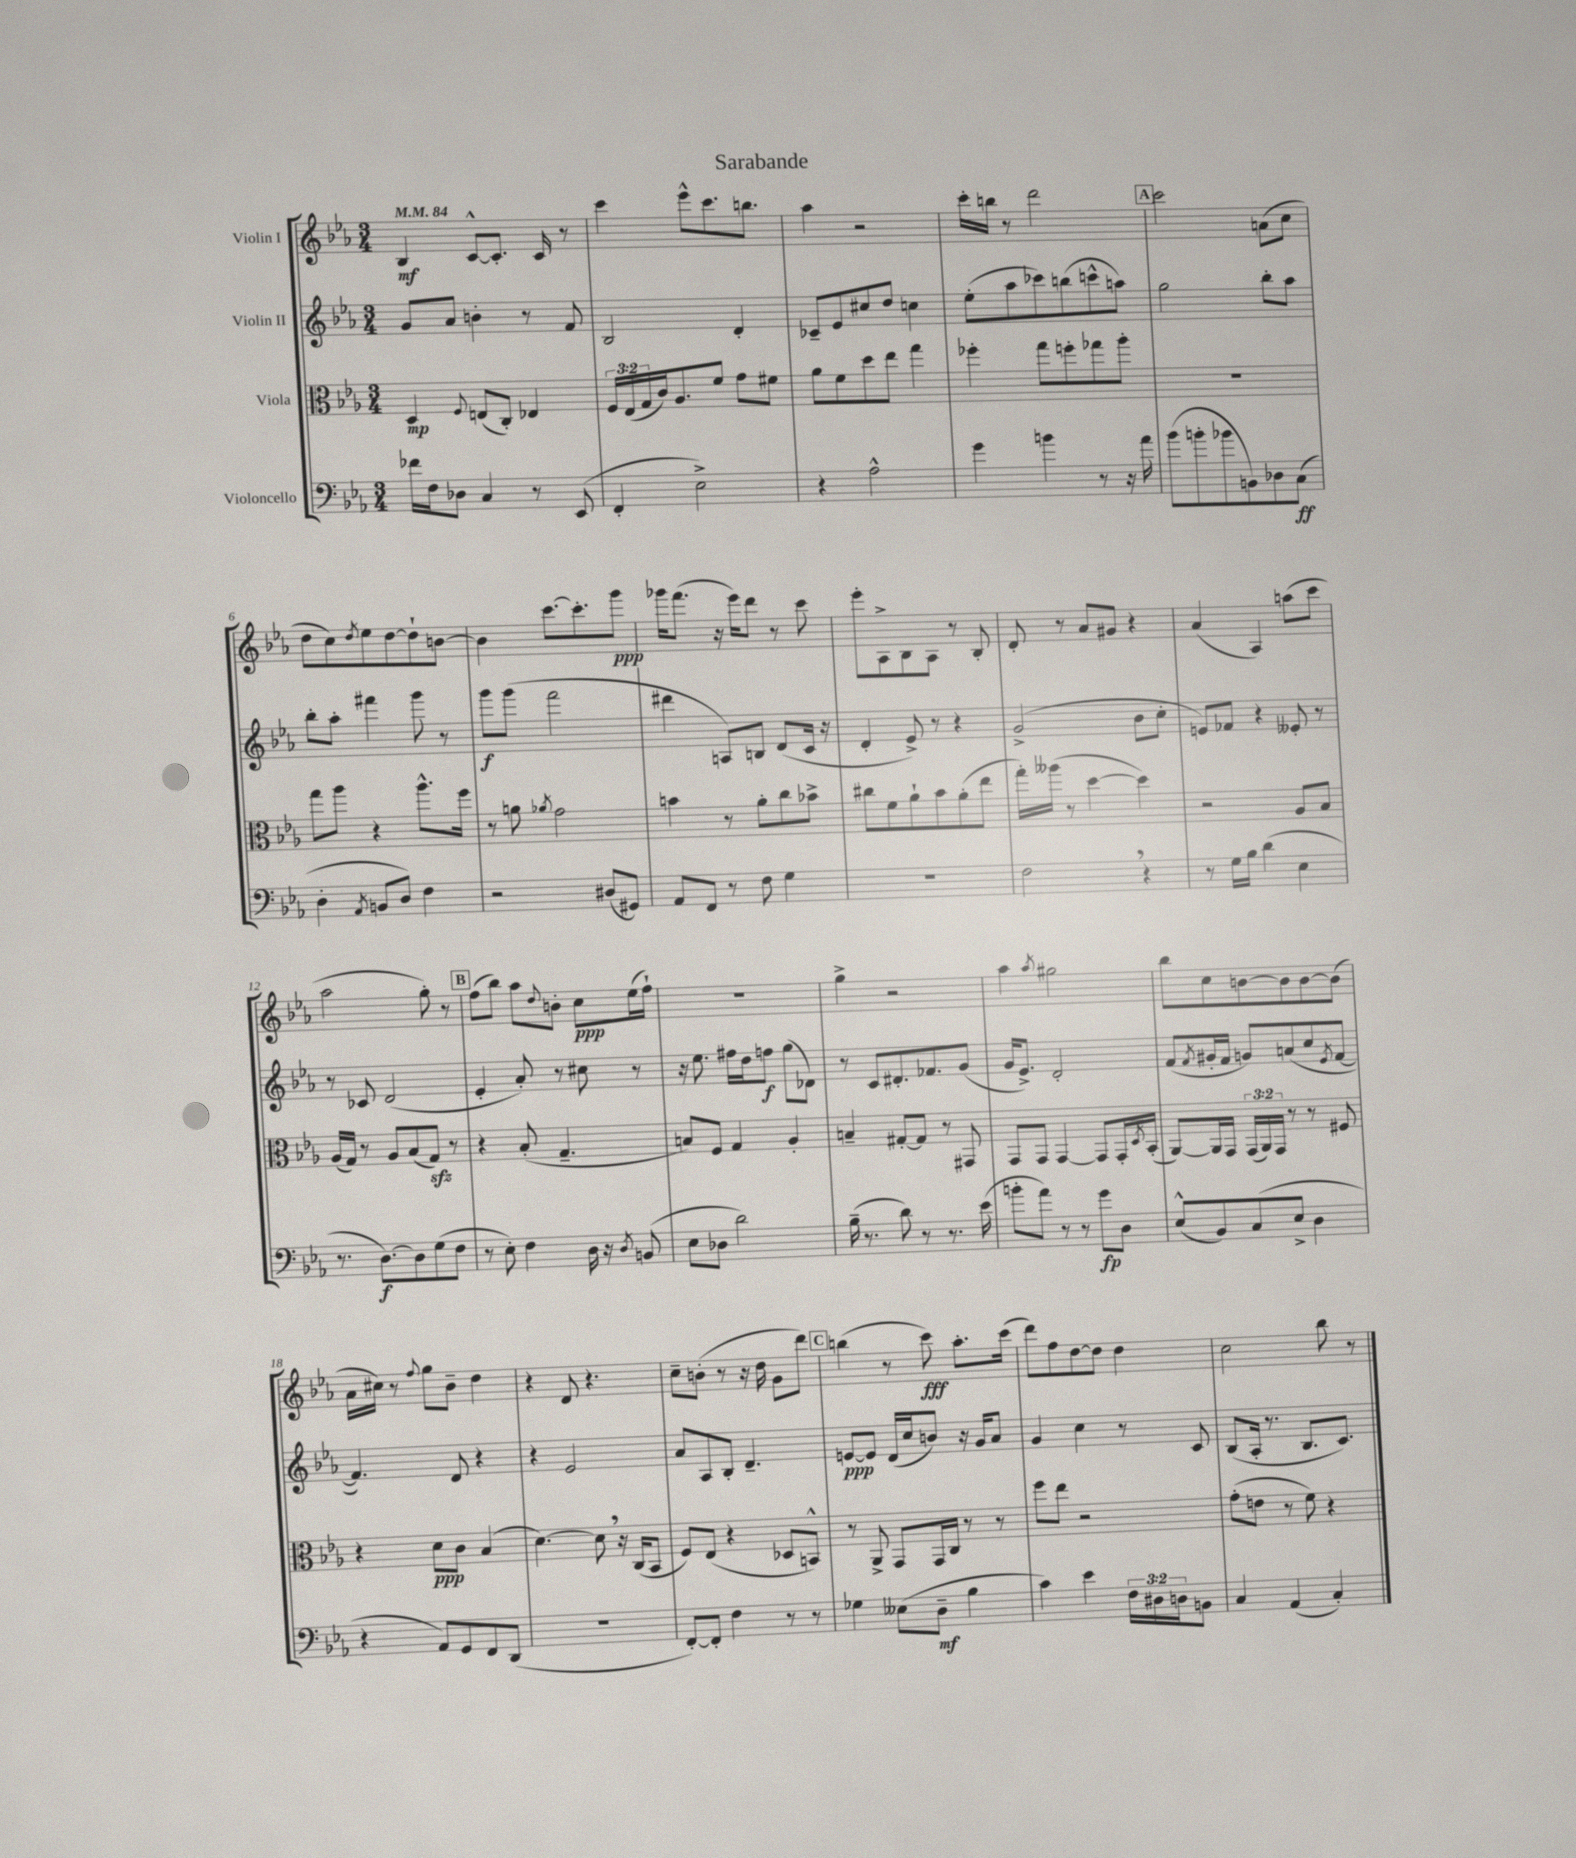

**kern	**dynam	**kern	**dynam	**kern	**dynam	**kern	**dynam
*part4	*part4	*part3	*part3	*part2	*part2	*part1	*part1
*staff4	*staff4	*staff3	*staff3	*staff2	*staff2	*staff1	*staff1
*I"Violoncello	*	*I"Viola	*	*I"Violin II	*	*I"Violin I	*
*clefF4	*	*clefC3	*	*clefG2	*	*clefG2	*
*k[b-e-a-]	*	*k[b-e-a-]	*	*k[b-e-a-]	*	*k[b-e-a-]	*
*M3/4	*	*M3/4	*	*M3/4	*	*M3/4	*
*MM84	*	*MM84	*	*MM84	*	*MM84	*
=1	=1	=1	=1	=1	=1	=1	=1
16f-X\LL	.	4D/	mp	8g/L	.	4B-/	mf
16F\J	.	.	.	.	.	.	.
8D-X\J	.	.	.	8a-/J	.	.	.
.	.	8qqF/	.	.	.	.	.
4C/	.	(8En/L	.	4bn'\	.	[8c^^/L	.
.	.	8C'/J)	.	.	.	8.c'/J]	.
8r	.	4E-X/	.	8r	.	.	.
.	.	.	.	.	.	16c/	.
(8EE-/	.	.	.	8f/	.	8r	.
=2	=2	=2	=2	=2	=2	=2	=2
4FF'/	.	24F/LL	.	2B-/	.	4ccc\	.
.	.	(24E-/	.	.	.	.	.
.	.	24G/	.	.	.	.	.
.	.	16c/J)	.	.	.	.	.
.	.	8.A-/	.	.	.	.	.
2E-^\)	.	.	.	.	.	8eee-^^\L	.
.	.	8f/J	.	.	.	8.ccc\	.
.	.	8g\L	.	4d'/	.	.	.
.	.	.	.	.	.	8.bbn\J	.
.	.	8f#X\J	.	.	.	.	.
=3	=3	=3	=3	=3	=3	=3	=3
4r	.	8a-\L	.	8c-X~/L	.	4aa-\	.
.	.	8f\	.	8e-/	.	.	.
2A-^^\	.	8dd\	.	8cc#X/	.	2r	.
.	.	8ee-\J	.	8dd/J	.	.	.
.	.	4gg\	.	4ccn\	.	.	.
=4	=4	=4	=4	=4	=4	=4	=4
4g\	.	4ff-X'\	.	(8ee-'\L	.	16ccc'\LL	.
.	.	.	.	.	.	16bbn\JJ	.
.	.	.	.	8aa-\	.	8r	.
4bn\	.	8gg\L	.	8ccc-X\)	.	2ddd\	.
.	.	8ffn'\	.	(8bbn\	.	.	.
8r	.	8gg-X\	.	8cccn^^\	.	.	.
16r	.	8aa-'\J	.	8aan\J)	.	.	.
16a-\	.	.	.	.	.	.	.
!!LO:REH:place=s1:t=A
=5	=5	=5	=5	=5	=5	=5	=5
(8b-\L	.	2.r	.	2gg\	.	2ccc\	.
8bn'\	.	.	.	.	.	.	.
8b-X\	.	.	.	.	.	.	.
8BBn\)	.	.	.	.	.	.	.
8D-X\	.	.	.	8bb-'\L	.	(8an\L	.
(8C\J	ff	.	.	8aa-\J	.	8cc\J	.
!!LO:LB:g=z
=6	=6	=6	=6	=6	=6	=6	=6
4D'\	.	8gg\L	.	8bb-'\L	.	8dd\L	.
.	.	8aa-\J	.	8aa-'\J	.	8cc\)	.
8qAA-/	.	.	.	.	.	8qdd/	.
8BBn/L	.	4r	.	4fff#X\	.	8ee-\	.
8D/J)	.	.	.	.	.	[8dd\	.
4F\	.	8.aa-^^\L	.	8ggg\	.	8dd`\]	.
.	.	.	.	8r	.	[8bn\J	.
.	.	16ff\Jk	.	.	.	.	.
=7	=7	=7	=7	=7	=7	=7	=7
2r	.	8r	.	8ggg\L	f	4b\]	.
.	.	8an\	.	(8ggg\J	.	.	.
.	.	8qa-X/	.	.	.	.	.
.	.	2g\	.	2fff\	.	[8.ccc\L	.
.	.	.	.	.	.	8.ccc'\]	.
(8D#X/L	.	.	.	.	.	.	.
8GG#X/J)	.	.	.	.	.	8ggg\J	ppp
=8	=8	=8	=8	=8	=8	=8	=8
8AA-/L	.	4bn\	.	4ddd#X\	.	16ggg-X\KL	.
.	.	.	.	.	.	(8.fff\J	.
8FF/J	.	.	.	.	.	.	.
8r	.	8r	.	8An/L)	.	16r	.
.	.	.	.	.	.	16eee-\KL)	.
8F\	.	8a-'\L	.	8Bn/J	.	8ddd\J	.
4G\	.	8cc\	.	(8d/L	.	8r	.
.	.	8b-X^\J	.	16c/Jk	.	8ccc\	.
.	.	.	.	16r	.	.	.
=9	=9	=9	=9	=9	=9	=9	=9
2.r	.	8cc#X\L	.	4d'/	.	8eee-'\L	.
.	.	8f\	.	.	.	8A-^\	.
.	.	8a-`\	.	8e-^/)	.	8B-\	.
.	.	8b-\	.	8r	.	8A-\J	.
.	.	(8a-'\	.	4r	.	8r	.
.	.	8ee-\J	.	.	.	8B-'/	.
=10	=10	=10	=10	=10	=10	=10	=10
2F,\	.	16gg'\LL)	.	(2g^/	.	8d'/	.
.	.	(16aa--X\JJ	.	.	.	.	.
.	.	8r	.	.	.	8r	.
.	.	[4dd\	.	.	.	8a-/L	.
.	.	.	.	.	.	8g#X/J	.
4r	.	4dd\])	.	8b-\L	.	4r	.
.	.	.	.	8cc'\J	.	.	.
=11	=11	=11	=11	=11	=11	=11	=11
8r	.	2r	.	8en/L)	.	(4a-/	.
16G\LL	.	.	.	8f-X/J	.	.	.
16B-\JJ	.	.	.	.	.	.	.
(4d\	.	.	.	4r	.	4A-/)	.
4E-\	.	8A-/L	.	8e--X'/	.	(8aan\L	.
.	.	8B-/J	.	8r	.	8ccc\J	.
!!LO:LB:g=z
=12	=12	=12	=12	=12	=12	=12	=12
8.r	.	(16A-/LL	.	8r	.	2aa-\	.
.	.	16G/JJ)	.	.	.	.	.
.	.	8r	.	8c-X/	.	.	.
[8.D\L)	f	.	.	.	.	.	.
.	.	8A-/L	.	(2d/	.	.	.
8D\]	.	(8B-/	.	.	.	.	.
(8G\	.	8Gzz/J)	.	.	.	8gg'\)	.
8F\J	.	8r	.	.	.	8r	.
!!LO:REH:place=s1:t=B
=13	=13	=13	=13	=13	=13	=13	=13
8r	.	4r	.	4e-'/	.	(8ff\L	.
8E-'\)	.	.	.	.	.	8bb-\J)	.
4F\	.	(8B-'/	.	8a-'/)	.	8aa-\L	.
.	.	.	.	.	.	8qqdd/	.
.	.	4.G~/	.	8r	.	8bn'\J	.
16D\	.	.	.	8cc#X\	.	8cc\L	ppp
16r	.	.	.	.	.	.	.
8qD/	.	.	.	.	.	.	.
(8BBn/	.	.	.	8r	.	(16ee-\L	.
.	.	.	.	.	.	16ff`\JJ)	.
=14	=14	=14	=14	=14	=14	=14	=14
8E-\L	.	8Bn/L)	.	16r	.	2.r	.
.	.	.	.	8.ee-\	.	.	.
8D-X\J	.	8F/J	.	.	.	.	.
2d\)	.	4G/	.	16ff#X\LL	.	.	.
.	.	.	.	16dd\J	.	.	.
.	.	.	.	8ffn\J	f	.	.
.	.	4A-'/	.	(8gg\L	.	.	.
.	.	.	.	8d-X\J)	.	.	.
=15	=15	=15	=15	=15	=15	=15	=15
(16B-~\	.	4Bn~/	.	8r	.	4gg^\	.
8.r	.	.	.	.	.	.	.
.	.	.	.	8c/L	.	.	.
8d\)	.	[8G#X'/L	.	8.d#X'/	.	2r	.
8r	.	8G#/J]	.	.	.	.	.
.	.	.	.	8.f-X/	.	.	.
8.r	.	8r	.	.	.	.	.
.	.	8GG#X/	.	(8g/J	.	.	.
(16e-\	.	.	.	.	.	.	.
=16	=16	=16	=16	=16	=16	=16	=16
8bn'\L	.	8GG/L	.	16g/KL	.	4aa-\	.
.	.	.	.	8.e-^/J)	.	.	.
8a-\J)	.	8GG/J	.	.	.	.	.
.	.	.	.	.	.	8qaa-/	.
8r	.	[4GG/	.	2d'/	.	2gg#X\	.
8r	.	.	.	.	.	.	.
8g\L	fp	8GG/L]	.	.	.	.	.
8D\J	.	16GG'/L	.	.	.	.	.
.	.	8qD/	.	.	.	.	.
.	.	(16BB-'/JJ	.	.	.	.	.
=17	=17	=17	=17	=17	=17	=17	=17
(8E-^^/L	.	[8AA-/L)	.	(8f/L	.	8bb-\L	.
.	.	.	.	8qf/	.	.	.
8BB-/)	.	16AA-/L]	.	16g#X'/L	.	8cc\	.
.	.	16GG/JJ	.	16f/JJ	.	.	.
(8C/	.	(24GG/LL	.	8gn/L)	.	[8bn\	.
.	.	24AA-/)	.	.	.	.	.
.	.	24GG/JJ	.	.	.	.	.
8E-^/J	.	8r	.	(8an/	.	8b\]	.
4D\	.	8r	.	8cc/	.	[8b\	.
.	.	.	.	8qe-/	.	.	.
.	.	8F#X/	.	[8f/J	.	(8b\J]	.
!!LO:LB:g=z
=18	=18	=18	=18	=18	=18	=18	=18
4r	.	4r	.	4.f/])	.	16a-\LL	.
.	.	.	.	.	.	16cc#X\JJ)	.
.	.	.	.	.	.	8r	.
.	.	.	.	.	.	8qqff/	.
8AA-/L)	.	8d\L	ppp	.	.	8gg\L	.
8GG/	.	8c\J	.	8d/	.	8b-~\J	.
8FF/	.	(4B-/	.	4r	.	4dd\	.
(8DD/J	.	.	.	.	.	.	.
=19	=19	=19	=19	=19	=19	=19	=19
2.r	.	[4.d\)	.	4r	.	4r	.
.	.	.	.	2e-/	.	8d/	.
.	.	8d,\]	.	.	.	4.r	.
.	.	16r	.	.	.	.	.
.	.	(16C/KL	.	.	.	.	.
.	.	8BB-/J	.	.	.	.	.
=20	=20	=20	=20	=20	=20	=20	=20
[8FF'/L)	.	8F/L)	.	8a-/L	.	8cc~\L	.
8FF'/J]	.	(8E-/J	.	8A-/	.	(8bn'\J	.
4F\	.	4r	.	8B-'/J	.	8r	.
.	.	.	.	4.d~/	.	16r	.
.	.	.	.	.	.	16dd\	.
8r	.	8D-X/L	.	.	.	8g\L	.
8r	.	8BBn^^/J)	.	.	.	8ddd\J)	.
!!LO:REH:place=s1:t=C
=21	=21	=21	=21	=21	=21	=21	=21
4G-X\	.	8r	.	[8en/L	ppp	(4bbn\	.
.	.	8AA-^/	.	8e/J]	.	.	.
(8E--X\L	.	8GG/L	.	(16d/LL	.	8r	.
.	.	.	.	16cc/J	.	.	.
8D~\J	mf	16GG/L	.	8bn/J)	.	8ccc\)	fff
.	.	16C/JJ	.	.	.	.	.
4B-\	.	8r	.	16r	.	8.aa-'\L	.
.	.	.	.	16g/KL	.	.	.
.	.	8r	.	8a-/J	.	.	.
.	.	.	.	.	.	(16ccc\Jk	.
=22	=22	=22	=22	=22	=22	=22	=22
4c\)	.	8ff\L	.	4g/	.	8ddd\L)	.
.	.	8ee-\J	.	.	.	8ff\	.
4e-\	.	2r	.	4cc\	.	[8dd\	.
.	.	.	.	.	.	8dd\J]	.
24F\LL	.	.	.	8r	.	4dd\	.
24D#X\	.	.	.	.	.	.	.
24Dn\J	.	.	.	.	.	.	.
8BBn\J	.	.	.	8c/	.	.	.
=23	=23	=23	=23	=23	=23	=23	=23
4C/	.	(8g'\L	.	(8B-/L	.	2cc\	.
.	.	8en\J	.	16A-'/Jk	.	.	.
.	.	.	.	8.r	.	.	.
(4AA-/	.	8r	.	.	.	.	.
.	.	8f\)	.	8.B-/L	.	.	.
4C'/)	.	4r	.	.	.	8bb-\	.
.	.	.	.	8.c/J)	.	.	.
.	.	.	.	.	.	8r	.
==	==	==	==	==	==	==	==
*-	*-	*-	*-	*-	*-	*-	*-
